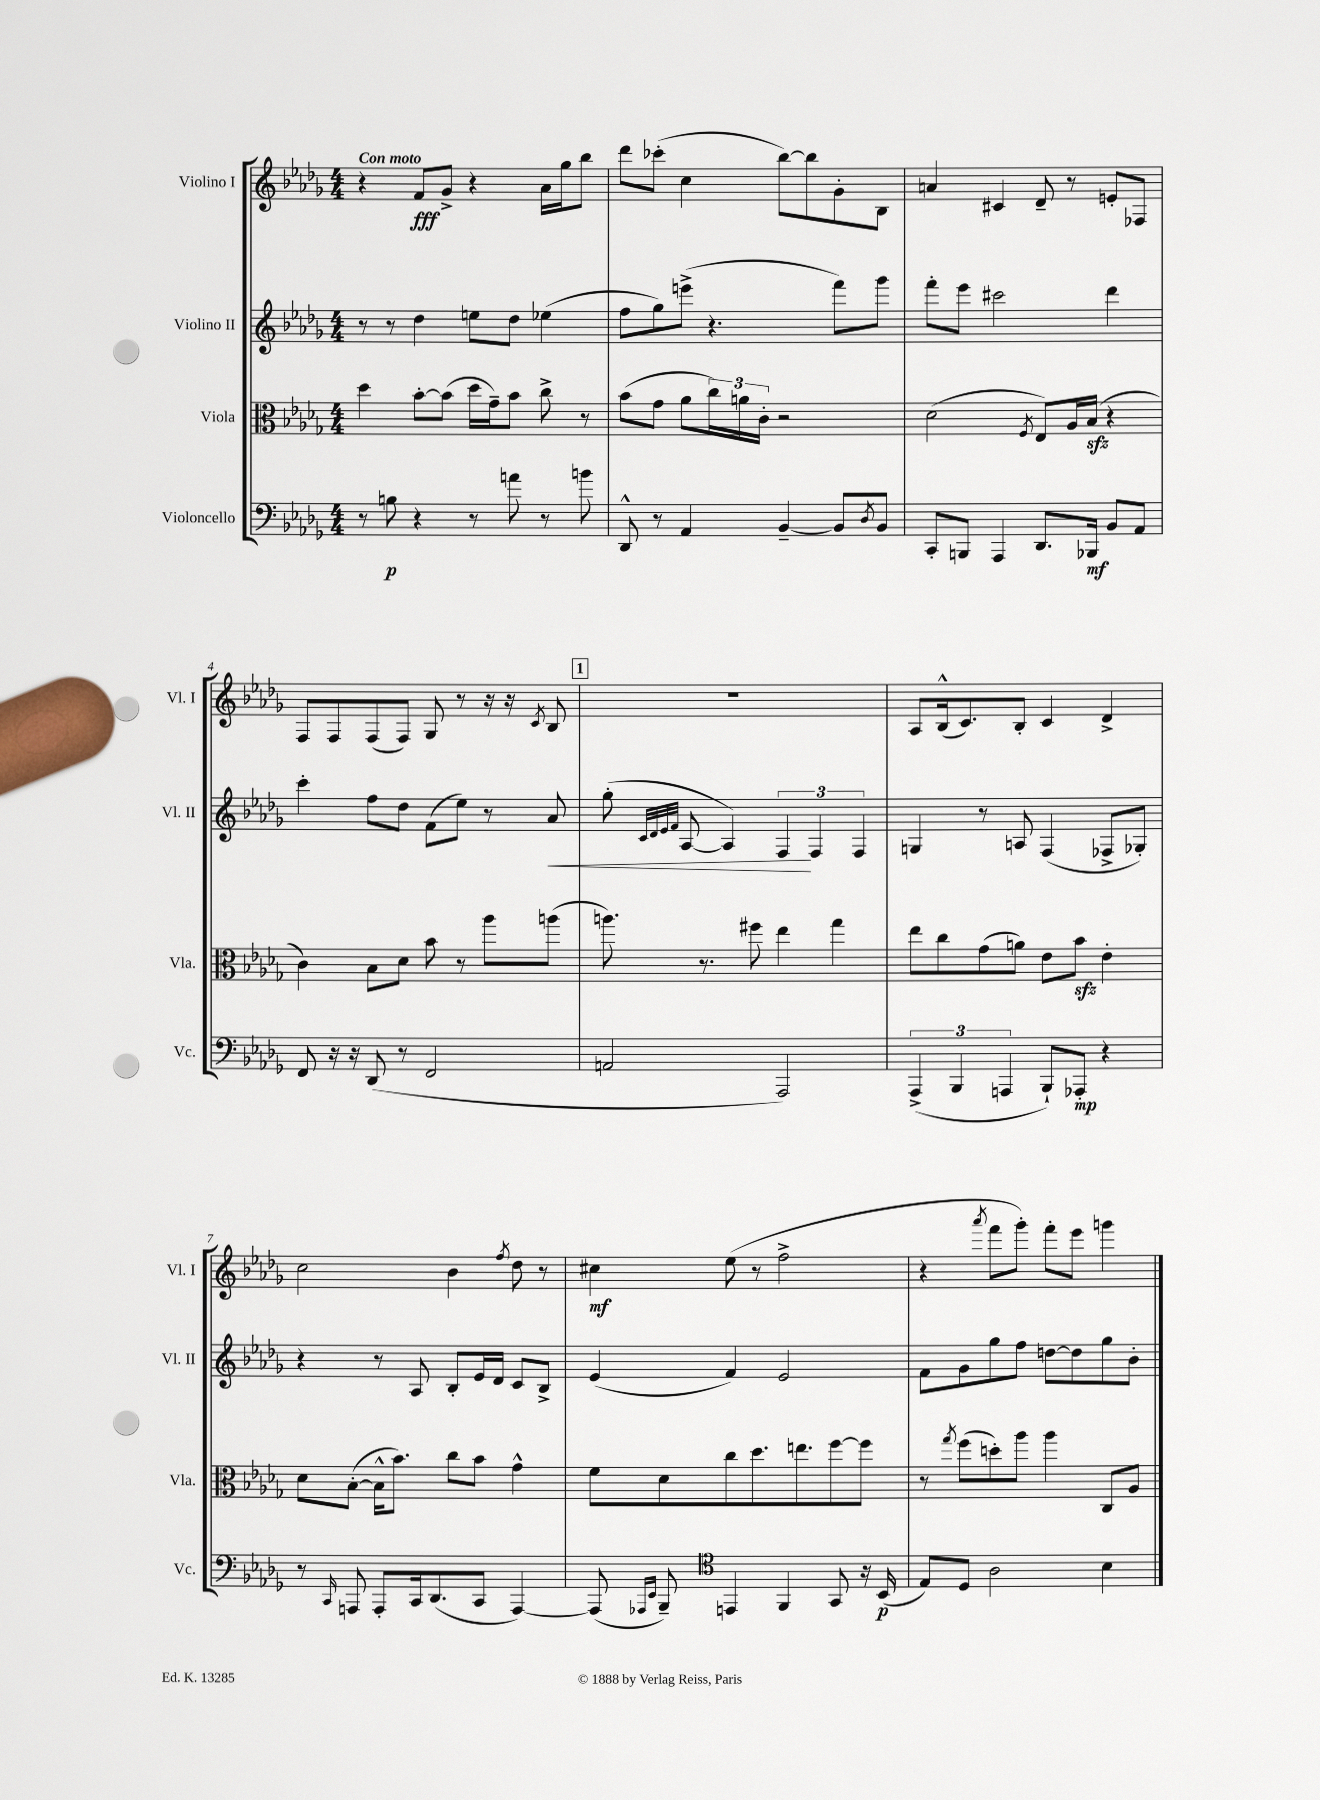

**kern	**kern	**kern	**kern
*staff4	*staff3	*staff2	*staff1
*clefF4	*clefC3	*clefG2	*clefG2
*k[b-e-a-d-g-]	*k[b-e-a-d-g-]	*k[b-e-a-d-g-]	*k[b-e-a-d-g-]
*M4/4	*M4/4	*M4/4	*M4/4
8r	4dd-	8r	4r
8B	.	8r	.
4r	[8b-'	4dd-	8f
.	(8b-]	.	8g-^
8r	16dd-	8ee	4r
.	16g-~)	.	.
8a	8b-	8dd-	.
8r	8cc^	(4ee-	16a-
.	.	.	16gg-
8b	8r	.	8bb-
=	=	=	=
8DD-^^	(8b-	8ff	8ddd-
8r	8g-	8gg-)	(8ccc-'
4AA-	8a-	(8eee^	4cc
.	24cc)	4.r	.
.	24a	.	.
.	24c'	.	.
[4BB-~	2r	.	[8bb-)
.	.	.	8bb-]
8BB-]	.	8fff)	8g-'
8qD-	.	.	.
8BB-	.	8ggg-	8B-
=	=	=	=
8CC'	(2d-	8fff'	4a
8BBB	.	8eee-	.
4AAA-	.	2ccc#	4c#
.	8qF	.	.
8.DD-	8E-)	.	8d-~
.	16A-	.	8r
16BBB-	(16B-	.	.
8BB-	4r	4ddd-	8e'
8AA-	.	.	8F-
=	=	=	=
8FF	4c)	4ccc'	8F
16r	.	.	8F
16r	.	.	.
(8DD-	8B-	8ff	(8F
8r	8d-	8dd-	8F)
2FF	8b-	(8f	8G-
.	8r	8ee-)	8r
.	8aa-	8r	16r
.	.	.	16r
.	.	.	8qc
.	(8aa	8a-	8B-
=	=	=	=
2AA	8.aa)	(8gg-'	1r
.	.	32qqc	.
.	.	32qqd-	.
.	.	32qqe-	.
.	.	32qqf	.
.	.	[8A-	.
.	8.r	.	.
.	.	4A-])	.
.	8ff#	.	.
2AAA-)	4ee-	6F	.
.	.	6F	.
.	4gg-	.	.
.	.	6F	.
=	=	=	=
(6AAA-^	8ee-	4G	8A-
.	8cc	.	(16B-^^
6BBB-	.	.	.
.	.	.	8.c)
.	(8g-	8r	.
6AAA	.	.	.
.	8a)	8A	8B-'
8BBB-`)	8e-	(4F	4c
8AAA-'	8b-	.	.
4r	4e-'	8F-^	4d-^
.	.	8G-')	.
=	=	=	=
8r	8d-	4r	2cc
16qqCC	.	.	.
8AAA	([8B-'	.	.
8AAA'	16B-^^]	8r	.
.	8.b-)	.	.
16CC	.	8A-	.
(8.DD-	.	.	.
.	8cc	8B-'	4b-
8CC	8b-	16e-	.
.	.	16d-	.
.	.	.	8qff
[4AAA)	4g-^^	8c	8dd-
.	.	8B-^	8r
=	=	=	=
(8AAA]	8f	(4e-	4cc#
16qqAAA-	.	.	.
16qqEE-	.	.	.
8BBB-~)	8d-	.	.
*clefC4	*	*	*
4EE	8cc	4f)	(8ee-
.	8.dd-	.	8r
4FF	.	2e-	2ff^
.	8.ee	.	.
8GG-	[8ff	.	.
16r	8ff]	.	.
(16BB-	.	.	.
=	=	=	=
8E-)	8r	8f	4r
.	8qgg-	.	.
8D-	(8ff	8g-	.
.	.	.	8qaaa-
2A-	8dd')	8gg-	8fff
.	8aa-	8ff	8ggg-')
.	4aa-	[8dd	8fff'
.	.	8dd]	8eee-
4B-	8C	8gg-	4ggg
.	8A-	8b-'	.
==	==	==	==
*-	*-	*-	*-
